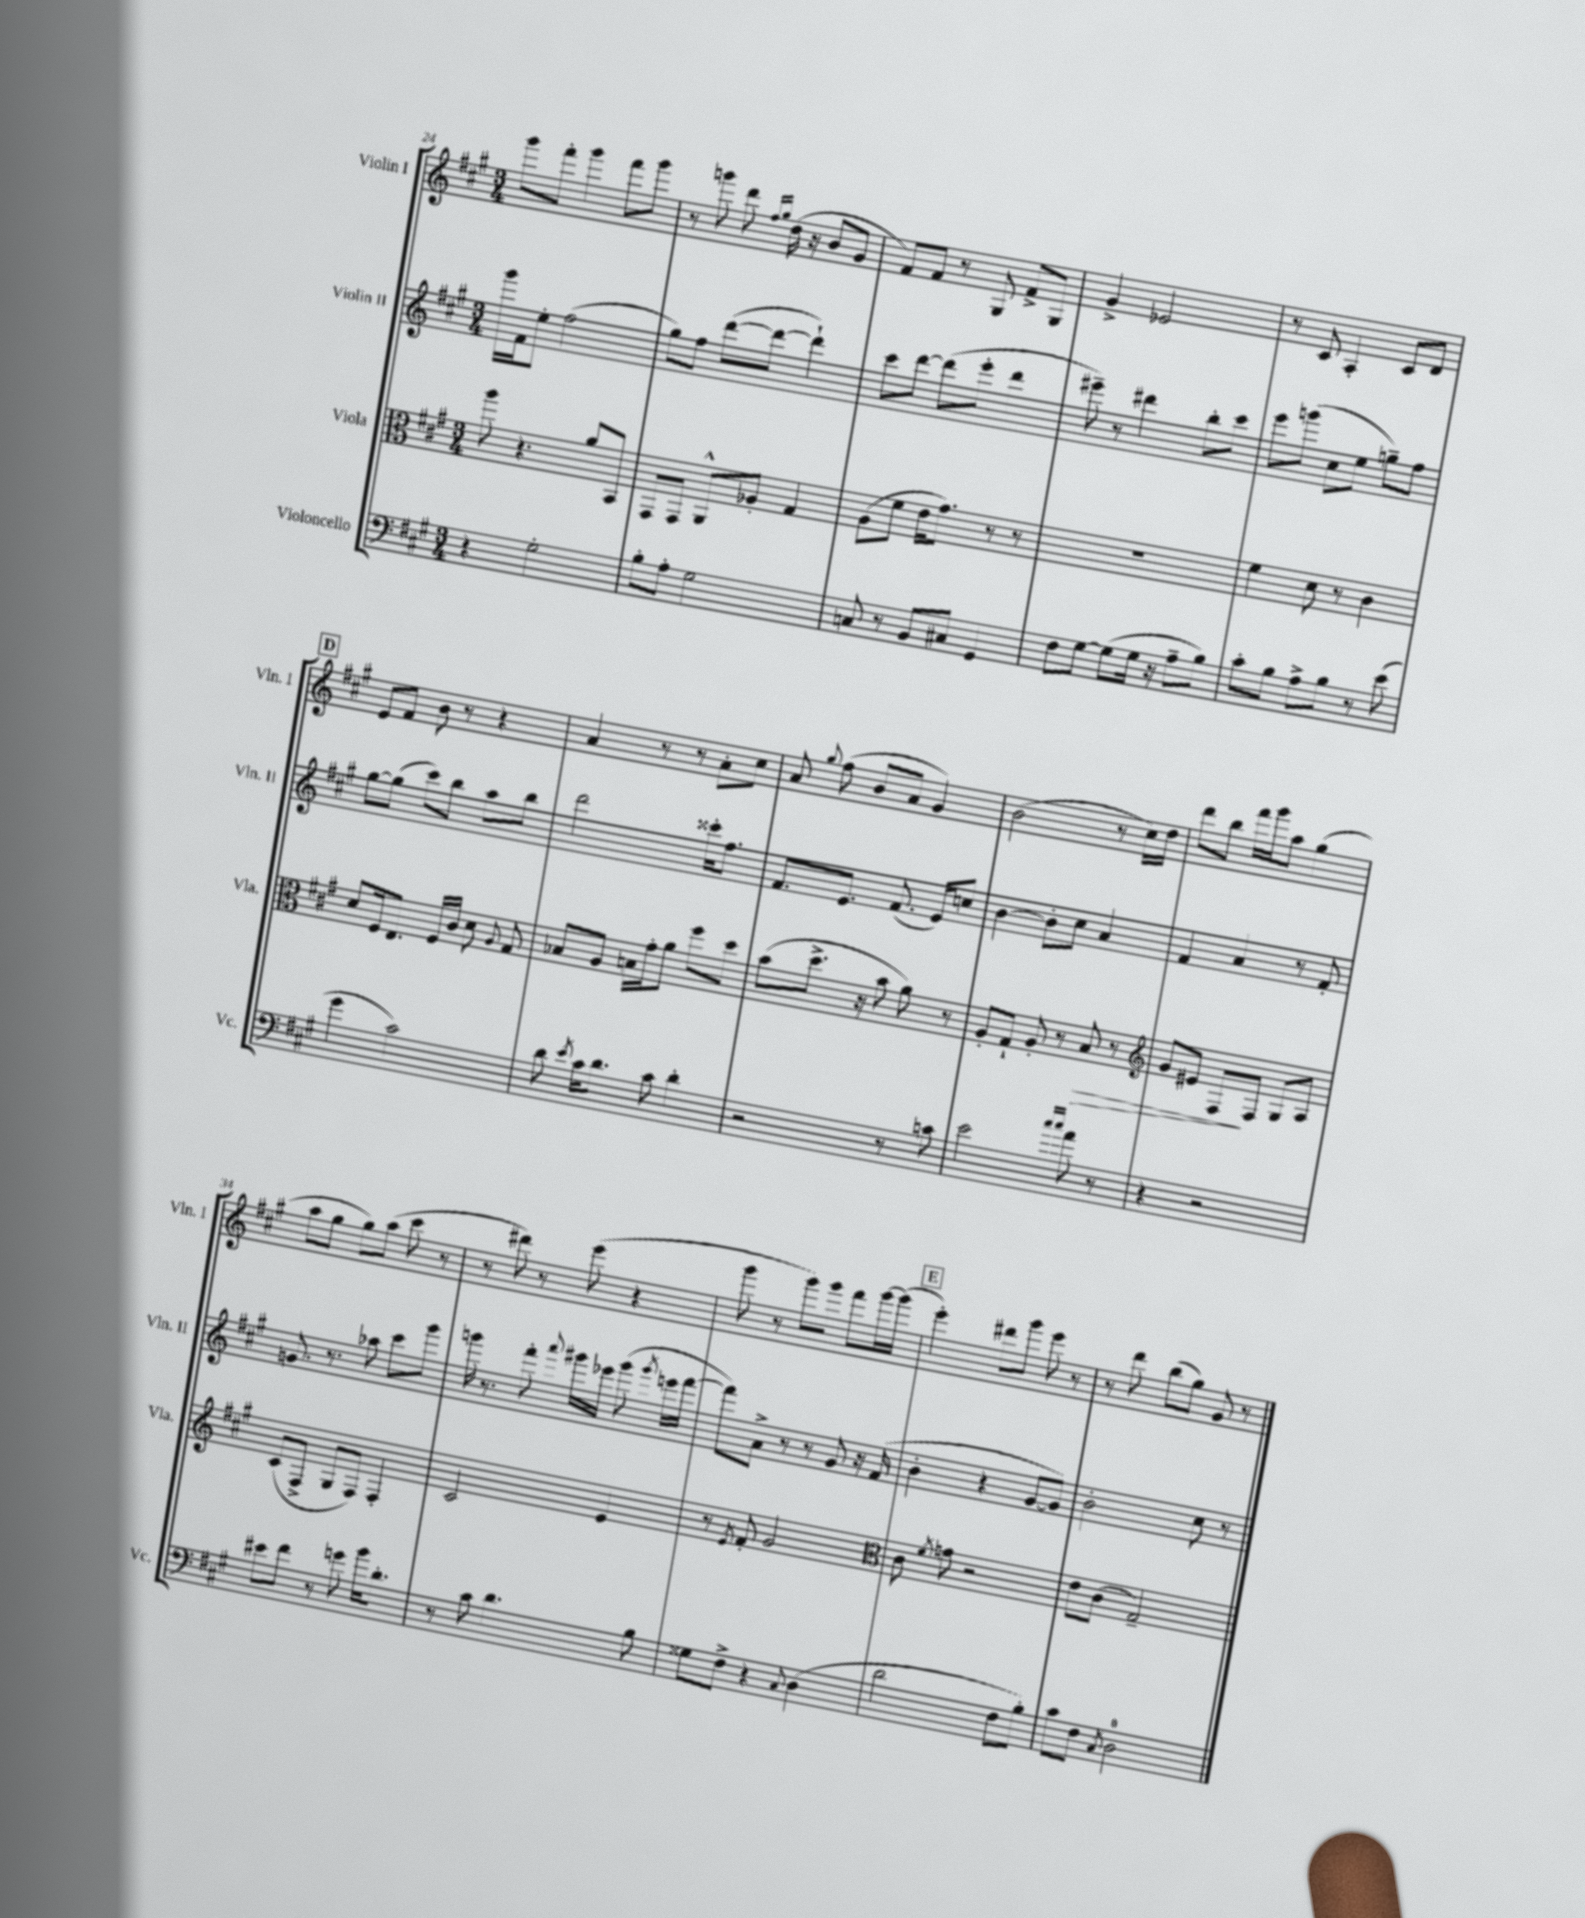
<<
\new StaffGroup <<
\new Staff = "s0" \with { instrumentName = "Violin I" shortInstrumentName = "Vln. I" } {
    \clef treble \key a \major \numericTimeSignature \time 3/4
    \autoBeamOff gis'''8[ fis'''8]-. gis'''4 fis'''8[ gis'''8] |
    r8 g'''8 d'''8 \grace { fis''16[ gis''16] } d''16( r16 b'8[ gis'8] |
    fis'8[) fis'8] r8 gis8 fis'8[-> gis8] |
    gis'4-> ees'2 |
    r8 cis'8 a4-. cis'8[ d'8] |
    \mark \markup { \box "D" } e'8[ fis'8] b'8 r8 r4 |
    a'4 r8 r8 a'8[-. cis''8] |
    a'8 \appoggiatura { gis''8 } fis''8( b'8[ a'8] gis'4) |
    b'2( r8 cis''16[) d''16] |
    d'''8[ b''8] fis'''16[ gis'''16 a''8] gis''4( |
    a''8[ gis''8] gis''8[) a''8]( cis'''8 r8 |
    r8 dis'''8) r8 e'''8( r4 |
    gis'''8 r8 gis'''8[) gis'''8] fis'''8[ gis'''16~ gis'''16]( |
    \mark \markup { \box "E" } e'''4-.) dis'''8[ gis'''8] e'''8 r8 |
    r8 d'''8 b''8[( gis''8]) gis'8 r8 \bar "|." |
}
\new Staff = "s1" \with { instrumentName = "Violin II" shortInstrumentName = "Vln. II" } {
    \clef treble \key a \major \numericTimeSignature \time 3/4
    \autoBeamOff gis'''16[ fis'16 e''8]-. fis''2( |
    gis''8[) fis''8] d'''8[~( d'''8]~ d'''4-!) |
    cis'''8[ d'''8]~ d'''8[( e'''8]-. d'''4 |
    eis'''8--) r8 dis'''4 b''8[-. cis'''8] |
    e'''8[ g'''8]( cis''8[ e''8] g''8[--) fis''8] |
    \mark \markup { \box "D" } gis''8[~ gis''8]( cis'''8[) b''8] a''8[ b''8] |
    d'''2 cisis'''16[-. fis''8.] |
    fis'8.[ e'8.] fis'8.( e'16[) c''8] |
    b'4~ b'8[-. cis''8] a'4 |
    fis'4 a'4 r8 fis'8-. |
    g'8. r8. aes''8 cis'''8[ gis'''8] |
    g'''16 r8. fis'''8-. \appoggiatura { a'''8 } gis'''16[ ees'''16] gis'''8( \acciaccatura { gis'''8 } e'''16[ fis'''16]~ |
    fis'''8[) a'8]-> r8 r8 gis'8 r16 fis'16( |
    \mark \markup { \box "E" } b'4-. r4 gis'8[~ gis'8]) |
    b'2-. cis''8 r8 \bar "|." |
}
\new Staff = "s2" \with { instrumentName = "Viola" shortInstrumentName = "Vla." } {
    \clef alto \key a \major \numericTimeSignature \time 3/4
    \autoBeamOff a''8 r4. a'8[ b,8] |
    gis,8[ gis,8] a,8[-^ aes8]-. gis4 |
    a8[( fis'8] e'16[ gis'8.]) r8 r8 |
    R2. |
    fis'4 d'8 r8 cis'4 |
    \mark \markup { \box "D" } d'8[ fis16 e8.] fis16[ cis'16] d'8 \appoggiatura { a8 } gis8 |
    bes8[ a8] b16[ gis'16-. a'8] fis''8[ d''8] |
    b'8[( d''8.]-> r16 b'8 a'8) r8 |
    a8[-. gis8]-! a8-. r8 b8\> r8 |
    \clef treble gis'8[ eis'8] fis8[\! fis8] gis8[ a8] |
    cis'8[( fis8]-> gis8[ fis8]) fis4-. |
    cis'2 e'4 |
    r8 \acciaccatura { e'8 } fis'8-. gis'2 |
    \mark \markup { \box "E" } \clef alto cis'8 \acciaccatura { fis'8 } g'8 r2 |
    e'8[ cis'8]( gis2--) \bar "|." |
}
\new Staff = "s3" \with { instrumentName = "Violoncello" shortInstrumentName = "Vc." } {
    \clef bass \key a \major \numericTimeSignature \time 3/4
    \autoBeamOff r4 gis2-. |
    b8[-. a8]-. gis2 |
    c8 r8 b,8[ cis8] gis,4 |
    fis8[ gis8]~ gis8[( gis16] r16 a8[-- b8]) |
    cis'8[-. b8] a8[-> b8] r8 e'8( |
    \mark \markup { \box "D" } gis'4 cis'2) |
    d'8 \acciaccatura { e'8 } cis'16[ d'8.] cis'8 d'4-. |
    r2 r8 c'8 |
    e'2 \grace { cis''16[ cis''16] } a'8 r8 |
    r4 r2 |
    eis'8[ fis'8] r8 g'8 b'16[ d'8.]-. |
    r8 cis'8 d'4. b8 |
    gisis8[ fis8]-> r4 \appoggiatura { cis8 } d4( |
    \mark \markup { \box "E" } d'2 fis8[ b8]-.) |
    cis'8[ fis8] \acciaccatura { cis8 } d2-0 \bar "|." |
}
>>
>>
\layout { \context { \Score currentBarNumber = #24 } }
